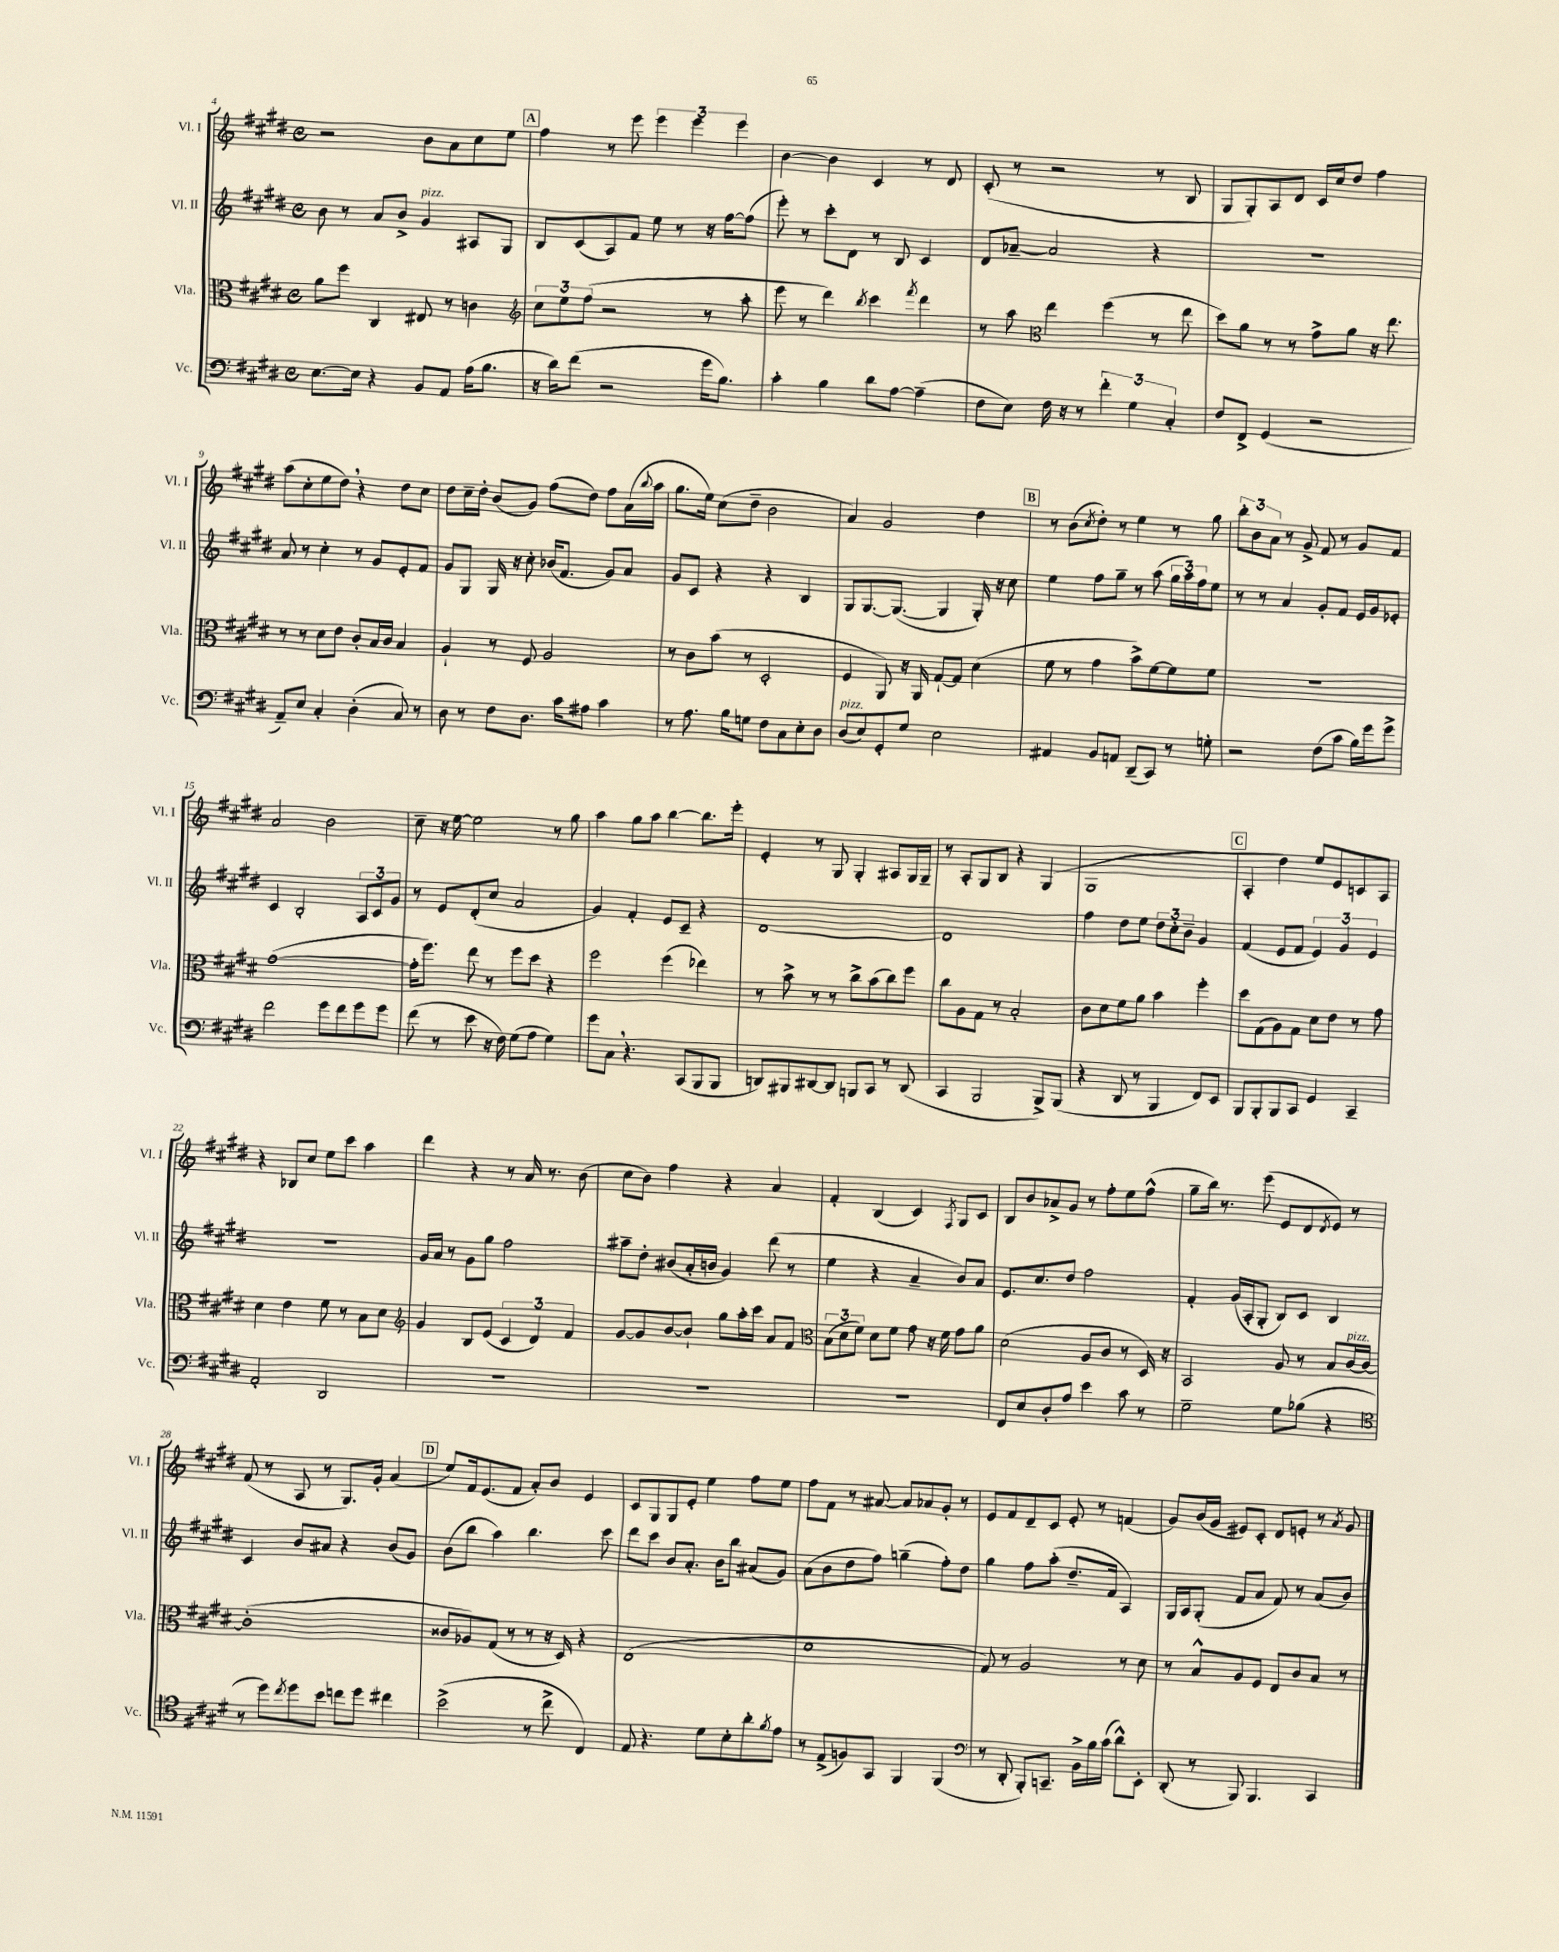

**kern	**kern	**kern	**kern
*staff4	*staff3	*staff2	*staff1
*clefF4	*clefC3	*clefG2	*clefG2
*k[f#c#g#d#]	*k[f#c#g#d#]	*k[f#c#g#d#]	*k[f#c#g#d#]
*M4/4	*M4/4	*M4/4	*M4/4
*met(c)	*met(c)	*met(c)	*met(c)
[8.E	8a	8b	2r
.	8ff#	8r	.
16E]	.	.	.
4r	4C#	8a	.
.	.	8b^	.
8BB	8E#	4g#	8b
8AA	8r	.	8a
(16A	4c	8A#	8cc#
8.B	.	.	.
.	.	8G#	8ee
=	=	=	=
*	*clefG2	*	*
16r	12cc#	8B	4ff#
16d#)	.	.	.
.	12ee	.	.
(8f#	.	(8c#	.
.	(12ff#	.	.
2r	2r	8A)	8r
.	.	8f#	8eee
.	.	8ee	6eee
.	.	8r	.
.	.	.	6eee
16g#	8r	16r	.
8.B)	.	[16ff#	.
.	.	.	6eee
.	8aa'	(8ff#]	.
=	=	=	=
4c#'	8eee	8eee')	[4b
.	8r	8r	.
4B	4ddd#)	8ccc#'	4b]
.	.	8d#	.
.	8qbb	.	.
8d#	4ccc#	8r	4c#
[8A	.	8B	.
.	8qfff#	.	.
(4A~]	4ddd#	4c#	8r
.	.	.	8d#
=	=	=	=
8F#	8r	8d#	(8c#'
8E)	8aa	[8a-~	8r
*	*clefC3	*	*
16F#	4ee	2a-]	2r
16r	.	.	.
8r	.	.	.
6f#'	(4ff#	.	.
6G#	.	.	.
.	8r	4r	8r
6C#'	.	.	.
.	8ee	.	8B
=	=	=	=
8F#	8dd#)	1r	8G#
8FF#^	8a	.	8G#')
(4GG#	8r	.	8A
.	8r	.	8d#
2r	8g#^	.	16c#
.	.	.	16cc#
.	8a	.	8dd#
.	16r	.	4ff#
.	8.ee	.	.
=	=	=	=
8AA~)	8r	8a	(8aa
8E	8r	8r	8cc#'
4C#'	8d#	4cc#'	8ee
.	8e	.	8dd#)
(4D#'	8c#'	8r	4r
.	16B	8g#	.
.	16c#	.	.
8C#)	4B	8e'	8dd#
8r	.	8f#	8cc#
=	=	=	=
8D#	4A`	8g#	8dd#
8r	.	8G#	16cc#~
.	.	.	16dd#'
8F#	8r	16G#	(8b
.	.	16r	.
8.D#	8F#	8cc#'	8g#)
.	2A	(16b-	(8ff#
16c#	.	8.f#	.
8A#	.	.	8dd#)
4c#	.	8g#)	8ff#
.	.	8a	(16a
.	.	.	8qqbb
.	.	.	16aa
=	=	=	=
8r	8r	8g#	8.gg#
8.A	8c#	8c#	.
.	.	.	16ee)
.	(8b	4r	(8cc#
16B	.	.	.
8G	8r	.	8dd#~
8F#	2D#'	4r	2b
8C#	.	.	.
8E'	.	4B	.
8D#	.	.	.
=	=	=	=
(8D#	4F#	8G#	4a)
8E)	.	[8.G#	.
8GG#'	8AA)	.	2g#
.	.	(8.G#_	.
8G#	16r	.	.
.	16AA	.	.
2E	[8G#`	4G#]	.
.	8G#]	.	.
.	(4d#	16G#')	4dd#
.	.	16r	.
.	.	8cc#	.
=	=	=	=
4AA#	8f#	4ee	8r
.	8r	.	(8b
.	.	.	8qcc#
8BB	4g#	8ff#	8dd#')
8AA	.	8gg#~	8r
(8DD#~	8b^)	8r	4ee
8CC#)	[8f#	(8aa	.
8r	8f#]	24gg#	8r
.	.	24aa)	.
.	.	24ff#	.
8G'	8f#	8ee	8gg#
=	=	=	=
2r	1r	8r	12bb'
.	.	.	12b
.	.	8r	.
.	.	.	12a
.	.	4a	8r
.	.	.	8g#^
(8F#	.	8g#'	8f#
8c#	.	8f#	8r
16B)	.	16e	8g#
16g#	.	16g#	.
8g#^	.	8e-'	8f#
=	=	=	=
2f#	([1g#	4c#	2a
.	.	2B'	.
8g#	.	.	2b
8f#	.	.	.
8g#	.	12A	.
.	.	12c#	.
8g#	.	.	.
.	.	12g#	.
=	=	=	=
(8f#	16g#']	8r	8cc#~
.	8.ff#)	.	.
8r	.	8e	16r
.	.	.	[16ee
8e	8ee	(8d#'	2ee]
16r	8r	8cc#	.
16F#)	.	.	.
(8G#	8ff#	2a	.
8A	8dd#	.	.
4G#)	4r	.	8r
.	.	.	8gg#
=	=	=	=
8g#	2ff#	4g#)	4aa
8C#	.	.	.
4.r	.	4f#'	8gg#
.	.	.	8aa
.	(4ff#	8e	[4bb
(8CC#	.	8c#~	.
8BBB	4ee-)	4r	8.bb]
8BBB	.	.	.
.	.	.	16eee'
=	=	=	=
8DD)	8r	[1d#	4e'
8BBB#	8b^	.	.
[8DD#	8r	.	8r
8DD#]	8r	.	8G#
8BBB	8cc#^	.	4G#'
8CC#	(8b	.	.
8r	8cc#)	.	8A#
(8DD#	8ff#	.	16G#
.	.	.	16G#~
=	=	=	=
4CC#	8cc#	1d#]	8r
.	8A	.	8A'
2BBB	8G#	.	8G#
.	8r	.	8B
.	2B'	.	4r
8BBB^)	.	.	(4G#
(8BBB	.	.	.
=	=	=	=
4r	8c#	4ff#	1G#
.	8d#	.	.
8DD#	8f#	8dd#	.
8r	8a	8ee	.
4BBB	4b	12dd#	.
.	.	12cc#'	.
.	.	12b~	.
8FF#)	4ff#'	4g#	.
8EE	.	.	.
=	=	=	=
8BBB	8dd#	(4f#	4A'
8BBB'	(8G#	.	.
8BBB	8A)	8e	4dd#)
8CC#	8G#	8f#	.
4GG#	8d#	6e)	8ee
.	8e	.	8e
.	.	6g#	.
4CC#~	8r	.	8c
.	.	6e	.
.	8g#	.	8A
=	=	=	=
2AA'	4d#	1r	4r
.	4e	.	8B-
.	.	.	8cc#
2DD#	8f#	.	8ee
.	8r	.	8ccc#
.	8B	.	4aa
.	8d#	.	.
=	=	=	=
*	*clefG2	*	*
1r	4g#	16g#	4ddd#
.	.	16a	.
.	.	8r	.
.	8B	8g#	4r
.	(8e	8gg#	.
.	6c#	2ff#	8r
.	.	.	16a
.	6d#)	.	.
.	.	.	8.r
.	6f#	.	.
.	.	.	(8b
=	=	=	=
1r	[8g#	8aa#~	8cc#
.	8g#]	8dd#'	8b)
.	[8b	(8b#	4ff#
.	8b`]	16a'	.
.	.	16b	.
.	8gg#	4g#)	4r
.	16aa'	.	.
.	16ccc#	.	.
.	8a	(8ddd#	4a
.	8f#	8r	.
=	=	=	=
*	*clefC3	*	*
1r	(12B	4ee	4f#'
.	12d#	.	.
.	12f#)	.	.
.	8d#	4r	(4B
.	8f#	.	.
.	8g#	4a~	4c#)
.	16r	.	.
.	16f#	.	.
.	.	.	8qF#
.	8g#	8b)	8G#
.	8a	8a	8c#
=	=	=	=
8FF#	(2d#	8.e	8B
8E	.	.	8b
.	.	8.cc#	.
8D#'	.	.	8a-^
8A	.	8dd#	8g#
4e	8A	2ff#	8r
.	8c#	.	8ff#'
8c#	8r	.	8ee
8r	16D#)	.	(8ff#^^
.	16r	.	.
=	=	=	=
2G#~	2BB	4f#'	8gg#~
.	.	.	16bb)
.	.	.	8.r
.	.	(16g#	.
.	.	16A'	.
.	.	8G#'	(8eee
8G#	8A	8B)	8e
(8B-	8r	8c#	8d#
.	.	.	8qd#
4r	8B	4B	8e)
.	[16c#	.	8r
.	16c#_	.	.
=	=	=	=
*clefC4	*	*	*
8r	(1c#']	4c#	(8f#
8dd#)	.	.	8r
8qcc#	.	.	.
8dd#	.	8b	8A
8b	.	8a#	8r
8cc	.	4r	8.G#)
8dd#	.	.	.
.	.	.	16g#'
4cc#	.	(8b	(4a
.	.	8g#)	.
=	=	=	=
(2b^	8c##	(8b	8ee)
.	8A-)	8bb	16f#
.	.	.	(8.e
.	(8G#	4aa)	.
.	8r	.	8f#
8r	8r	4.bb	8a')
8cc#^	16r	.	8b
.	16D#)	.	.
4C#)	4r	.	4e
.	.	8ccc#	.
=	=	=	=
8E	(1E	8ddd#	8c#
4.r	.	8ccc#	8G#
.	.	8b	8G#
.	.	8.a'	8e'
8d#	.	.	4ee
.	.	16b	.
8B'	.	8bb	.
8a'	.	(8a#	8ff#
8qf#	.	.	.
8e	.	8g#)	8ee
=	=	=	=
8r	1d#	(8a	8ff#
(8E^	.	8b	8f#
8F)	.	8dd#	8r
8GG#	.	8ff#)	[8a#
4FF#	.	(4gg~	8a#]
.	.	.	8a-
(4FF#	.	8ff#')	8g#'
.	.	8dd#	8r
=	=	=	=
*clefF4	*	*	*
8r	8G#)	4gg#	8e
8DD#'	8r	.	8f#
8BBB')	2A	8ff#	8d#~
8.CC~	.	(8aa'	8c#
.	.	8.dd#~	8e'
16BB^	.	.	.
16B	.	.	8r
(16c#	.	16f#	.
8d#^^)	8r	4A)	(4f
8EE'	8d#	.	.
=	=	=	=
(8DD#'	8r	16G#	8g#)
.	.	16A	.
8r	8B^^	(8G#'	(16b
.	.	.	16g#
8BBB)	8A	8f#	8e#)
4.BBB	8F#	8a	8c#'
.	8E	8f#)	8d#
.	8c#	8r	8e'
4CC#	8B	(8a	8r
.	.	.	8qa
.	8r	8b)	8g#
==	==	==	==
*-	*-	*-	*-
